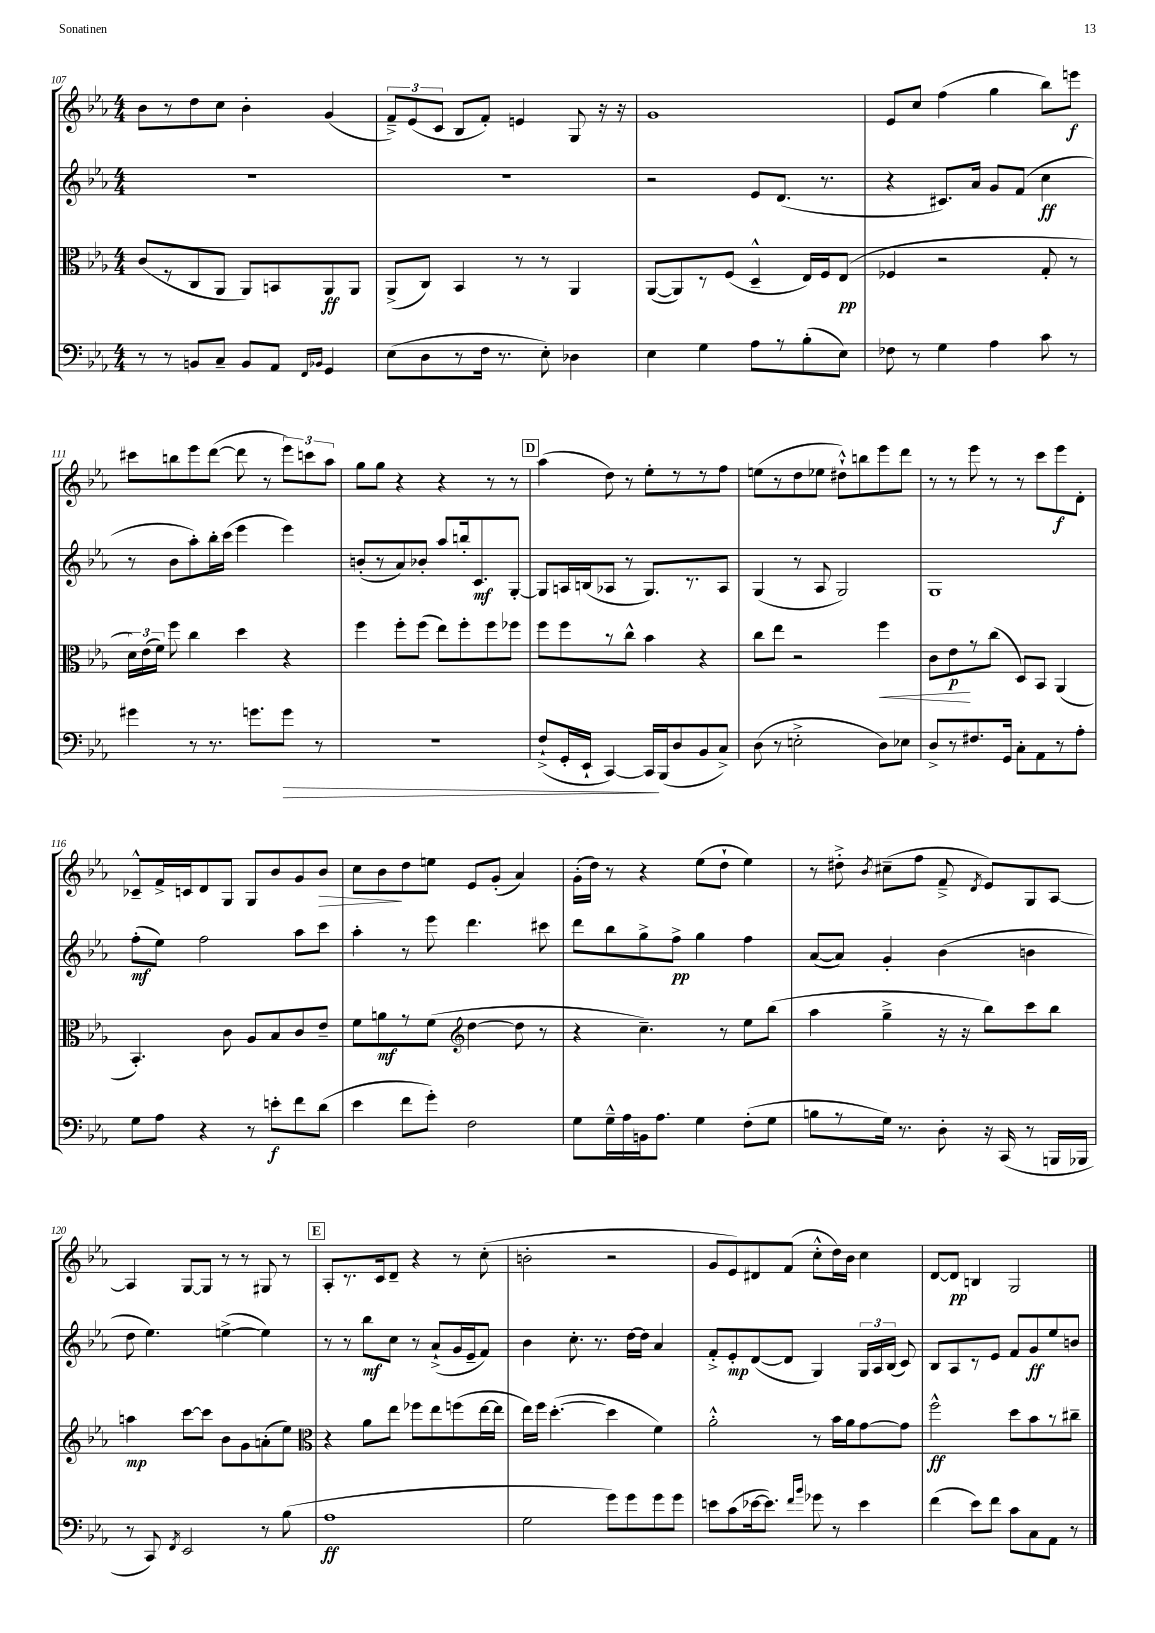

**kern	**kern	**kern	**kern
*staff4	*staff3	*staff2	*staff1
*clefF4	*clefC3	*clefG2	*clefG2
*k[b-e-a-]	*k[b-e-a-]	*k[b-e-a-]	*k[b-e-a-]
*M4/4	*M4/4	*M4/4	*M4/4
8r	(8c	1r	8b-
8r	8r	.	8r
8BB	8C	.	8dd
8C~	8AA-	.	8cc
8BB	8AA-)	.	4b-'
8AA-	8BB	.	.
16qqFF	.	.	.
16qqBB-	.	.	.
4GG	8AA-	.	(4g
.	8AA-	.	.
=	=	=	=
(8E-	(8AA-^	1r	12f~^)
.	.	.	(12e-
8D	8C)	.	.
.	.	.	12c
8r	4BB-	.	8B-
16F	.	.	8f')
8.r	.	.	.
.	8r	.	4e
8E-')	8r	.	.
4D-	4AA-	.	8G
.	.	.	16r
.	.	.	16r
=	=	=	=
4E-	([8AA-	2r	1g
.	8AA-])	.	.
4G	8r	.	.
.	(8F	.	.
8A-	4D~^^	8e-	.
8r	.	(8.d	.
(8B-'	16E-)	.	.
.	16F	8.r	.
8E-)	(8E-	.	.
=	=	=	=
8F-	4F-	4r	8e-
8r	.	.	8cc
4G	2r	8.c#)	(4ff
.	.	16a-	.
4A-	.	8g	4gg
.	.	(8f	.
8c	8G'	4cc	8bb-)
8r	8r	.	8eee
=	=	=	=
4g#	24d)	8r	8ccc#
.	(24e-	.	.
.	24f)	.	.
.	8ff	8b-	8bb
8r	4cc	8aa-')	8eee-
8.r	.	16bb-'	([8ddd
.	.	(16ccc	.
.	4dd	4eee-	8ddd]
8.g	.	.	.
.	.	.	8r
8g	4r	4eee-)	12eee-)
.	.	.	12ccc
8r	.	.	.
.	.	.	12aa-
=	=	=	=
1r	4ff	(8b'	8gg
.	.	8r	8gg
.	8ff'	8a-)	4r
.	(8ff	8b-'	.
.	8ee-)	8aa-	4r
.	8ff'	16bb'	.
.	.	8.c	.
.	8ff	.	8r
.	8ff-	[8G'	8r
=	=	=	=
(8F`^	8ff	8G]	(4aa-
16GG'	8ff	16A	.
16EE-`	.	(16B	.
[4CC)	8r	8A-	8dd)
.	8cc^^	8r	8r
16CC]	4b-	8.G)	8ee-'
(16BBB-	.	.	.
8D	.	.	8r
.	.	8.r	.
8BB-	4r	.	8r
8C^)	.	8A-	8ff
=	=	=	=
(8D	8cc	(4G	(8ee
8r	8ee-	.	8r
2E'^	2r	8r	8dd
.	.	8A-	8ee-
.	.	2G)	8dd#`^^)
.	.	.	8bb
8D)	4ff	.	8eee-
8E-	.	.	8ddd
=	=	=	=
8D^	8c	1G	8r
8r	8e-	.	8r
8.F#	8r	.	8eee-
.	(8cc	.	8r
16GG	.	.	.
8C'	8D)	.	8r
8AA-	8BB-	.	8ccc
8r	(4AA-	.	8eee-
8A-'	.	.	8d'
=	=	=	=
8G	4.BB-')	(8ff'	8c-~^^
8A-	.	8ee-)	16f^
.	.	.	16c
4r	.	2ff	8d
.	8c	.	8G
8r	8A-	.	8G
8e'	8B-	.	8b-
8f	8c	8aa-	8g
(8d	8e-~	8ccc	8b-
=	=	=	=
4e-	8f	4aa-'	8cc
.	8a	.	8b-
8f	8r	8r	8dd
8g')	(8f	8eee-	8ee
*	*clefG2	*	*
2F	[4dd	4.ddd	8e-
.	.	.	(8g'
.	8dd]	.	4a-)
.	8r	8ccc#	.
=	=	=	=
8G	4r	8ddd	(16g'
.	.	.	16dd)
16G~^^	.	8bb-	8r
16A-	.	.	.
16BB	4.cc~)	8gg^	4r
8.A-	.	.	.
.	.	8ff^	.
4G	.	4gg	(8ee-
.	8r	.	8dd`
(8F'	8ee-	4ff	4ee-)
8G	(8bb-	.	.
=	=	=	=
8B	4aa-	([8a-	8r
8r	.	8a-])	8dd#'^
.	.	.	8qb-
16G)	4gg~^	4g'	(8cc#~
8.r	.	.	.
.	.	.	8ff
8D'	16r	(4b-	8f~^
.	16r	.	.
.	.	.	8qd
16r	8bb-)	.	8e-)
(16CC	.	.	.
8r	8ccc	4b	8G
16BBB	8bb-	.	[8A-
16BBB-	.	.	.
=	=	=	=
8r	4aa	8dd	4A-]
8CC)	.	4.ee-)	.
8qFF	.	.	.
2EE-	[8ccc	.	[8G
.	8ccc]	.	8G]
.	8b-	([4ee^	8r
.	8g	.	8r
8r	(8a'	4ee])	8G#
(8B-	8ee-)	.	8r
=	=	=	=
*	*clefC3	*	*
1A-	4r	8r	8A-'
.	.	8r	8.r
.	8a-	8bb-	.
.	.	.	16c
.	8ee-	8cc	8d~
.	8ff-	8r	4r
.	8ee-	(8a-`^	.
.	(8ff	16g	8r
.	.	16e-~	.
.	[16ee-	8f)	(8cc'
.	16ee-]	.	.
=	=	=	=
2G	16ee-)	4b-	2b'
.	16ff	.	.
.	([4.dd'	.	.
.	.	8.cc'	.
.	.	8.r	.
8g)	4dd]	.	2r
8g	.	[16dd	.
.	.	16dd]	.
8g	4f)	4a-	.
8g	.	.	.
=	=	=	=
8e	2a-'^^	8f'^	8g
(8c	.	8e-'	8e-)
[16e-	.	([8d	8d#
8.e-])	.	.	.
.	.	8d]	(8f
16qqf	.	.	.
16qqb-	.	.	.
8g-	8r	4G)	8cc'^^
8r	16b-	.	16dd)
.	16a-	.	16b-
4e-	[8g	24G	4cc
.	.	24A-	.
.	.	(24B-	.
.	8g]	8c)	.
=	=	=	=
(4f	2ff^^	8B-	[8d
.	.	8A-	8d]
8e-)	.	8r	4B
8f	.	8e-	.
8c	8dd	8f	2G
8C	8b-	8g	.
8AA-	8r	8ee-	.
8r	8cc#~	8b	.
==	==	==	==
*-	*-	*-	*-
